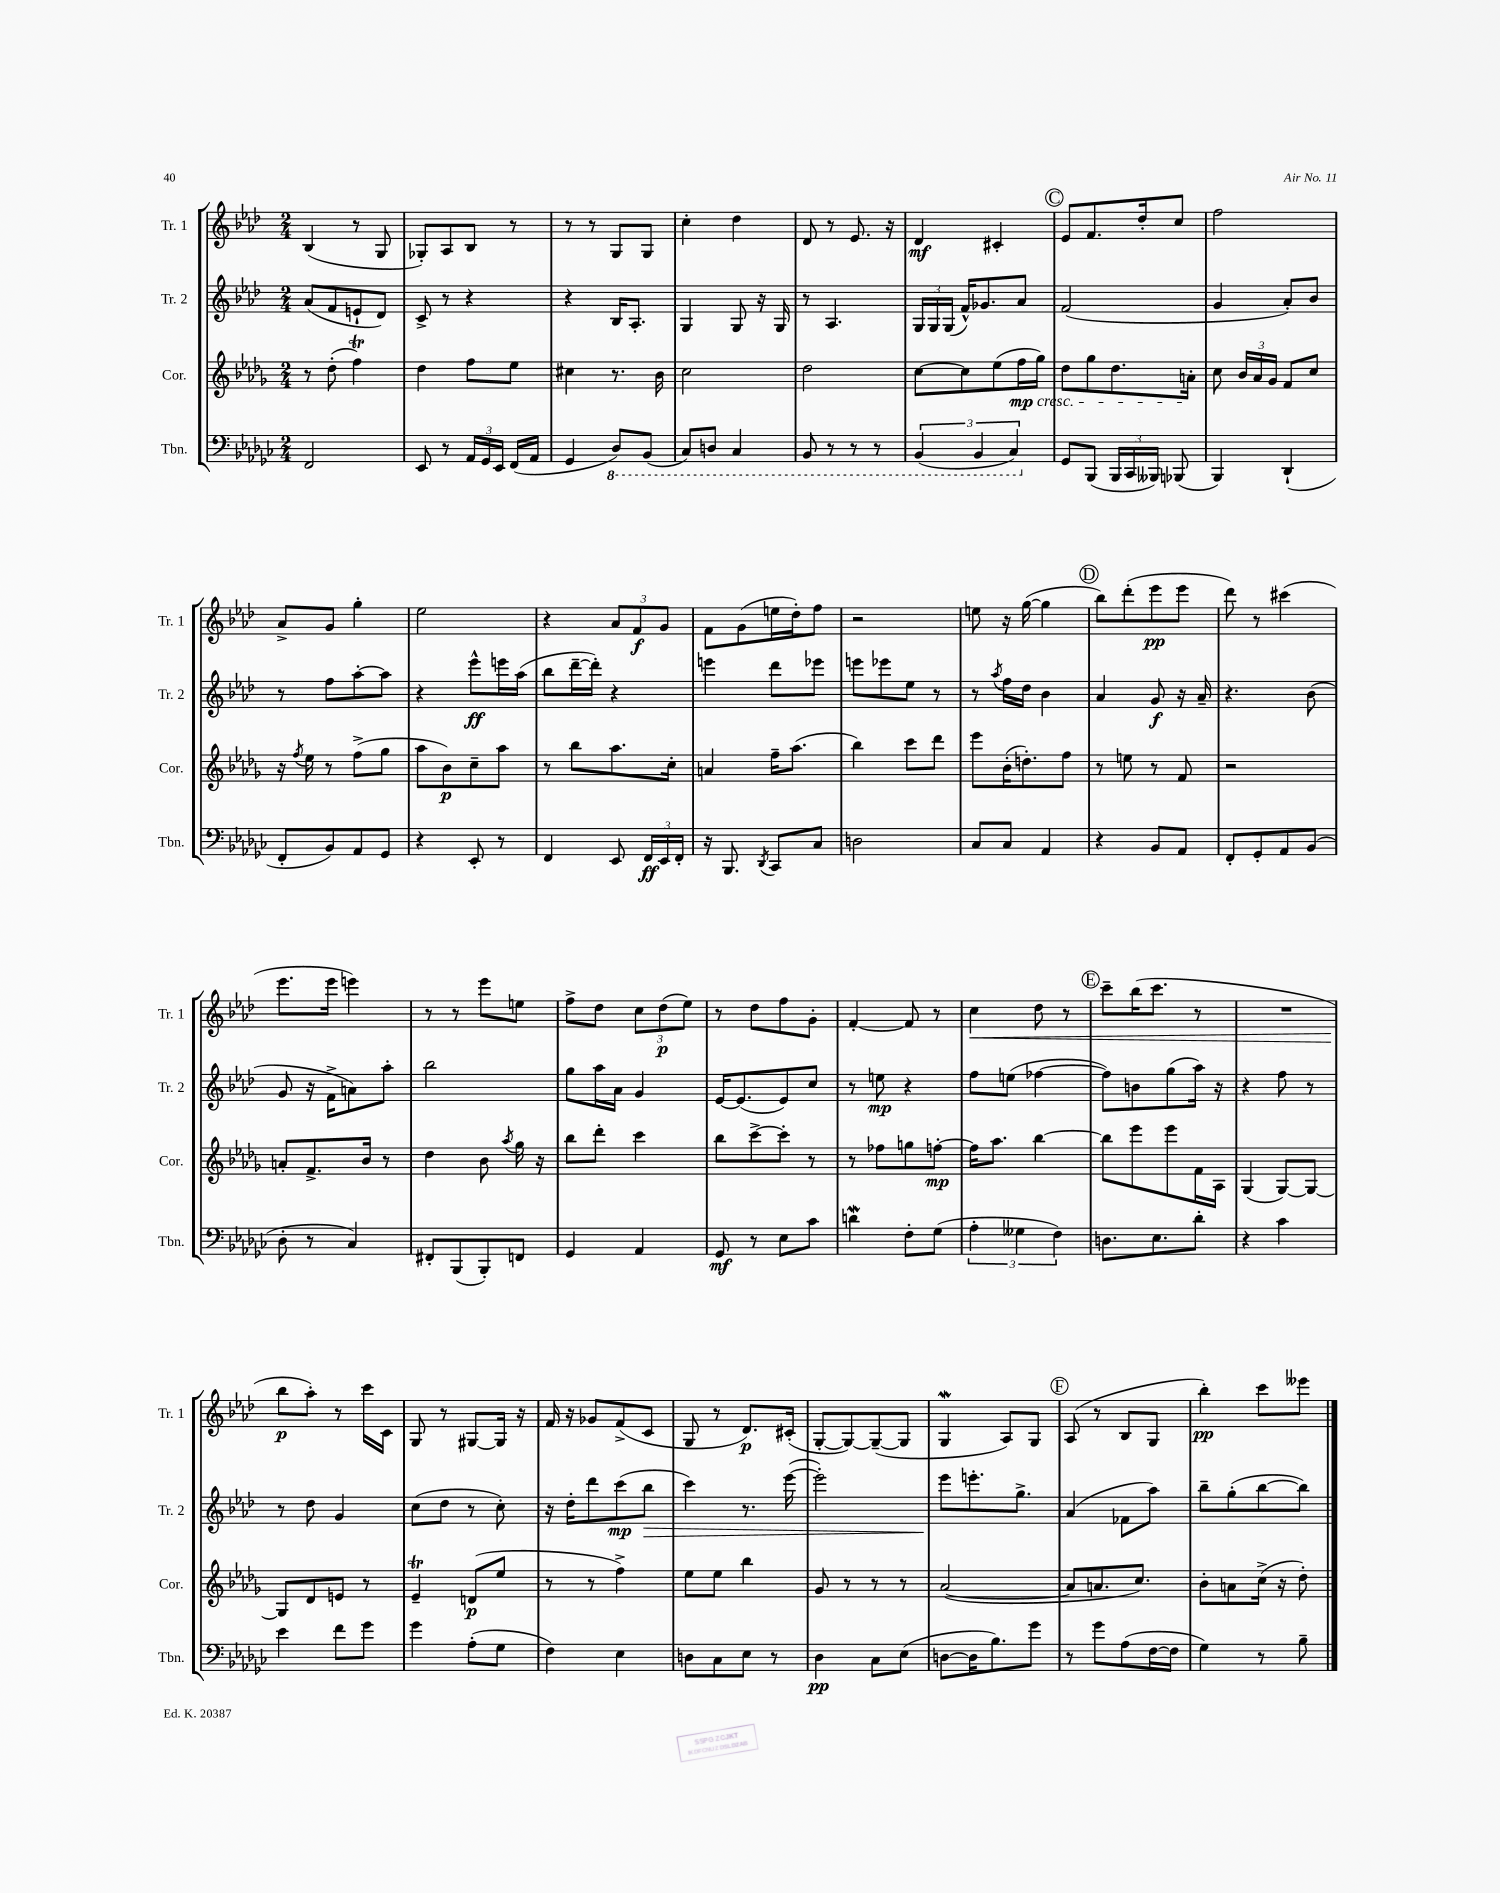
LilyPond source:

<<
\new StaffGroup <<
\new Staff = "s0" \with { instrumentName = "Tr. 1" shortInstrumentName = "Tr. 1" } {
    \clef treble \key aes \major \numericTimeSignature \time 2/4
    \autoBeamOff bes4( r8 g8 |
    ges8[-.) aes8 bes8] r8 |
    r8 r8 g8[ g8] |
    c''4-. des''4 |
    des'8 r8 ees'8. r16 |
    des'4\mf cis'4-. |
    \mark \markup { \circle "C" } ees'8[ f'8. des''16-. c''8] |
    f''2 |
    aes'8[-> g'8] g''4-. |
    ees''2 |
    r4 \tuplet 3/2 { aes'8[ f'8\f g'8] } |
    f'8[ g'8( e''16 des''16-.) f''8] |
    r2 |
    e''8 r16 g''16~( g''4 |
    \mark \markup { \circle "D" } bes''8[) des'''8-.( ees'''8\pp ees'''8] |
    des'''8) r8 cis'''4( |
    ees'''8.[ ees'''16] e'''4) |
    r8 r8 ees'''8[ e''8] |
    f''8[-> des''8] \tuplet 3/2 { c''8[ des''8\p( ees''8]) } |
    r8 des''8[ f''8 g'8]-. |
    f'4~-. f'8 r8 |
    c''4\< des''8 r8 |
    \mark \markup { \circle "E" } c'''8[-- bes''16( c'''8.] r8 |
    R2 |
    bes''8[\p\! aes''8]-.) r8 c'''16[ c'16] |
    g8 r8 gis8[~ gis16] r16 |
    f'16 r16 ges'8[ f'8->( c'8] |
    g8 r8 des'8.[\p) cis'16]-.( |
    g8[~-. g8~) g8~--( g8] |
    g4\mordent aes8[) g8] |
    \mark \markup { \circle "F" } aes8( r8 bes8[ g8] |
    bes''4-.\pp) c'''8[ eeses'''8] \bar "|." |
}
\new Staff = "s1" \with { instrumentName = "Tr. 2" shortInstrumentName = "Tr. 2" } {
    \clef treble \key aes \major \numericTimeSignature \time 2/4
    \autoBeamOff aes'8[( f'8 e'8-! des'8]) |
    c'8-> r8 r4 |
    r4 bes16[ aes8.]-. |
    g4 g8 r16 g16 |
    r8 aes4. |
    \tuplet 3/2 { g16[ g16 g16]( } f'16[-^) ges'8. aes'8] |
    \mark \markup { \circle "C" } f'2( |
    g'4 aes'8[-.) bes'8] |
    r8 f''8[ aes''8~-. aes''8] |
    r4 ees'''8[-^\ff e'''16 aes''16]( |
    bes''8[ des'''16~-- des'''16]-.) r4 |
    e'''4 des'''8[ ees'''8] |
    e'''8[ ees'''8 ees''8] r8 |
    r8 \acciaccatura { aes''8 } f''16[ des''16] bes'4 |
    \mark \markup { \circle "D" } aes'4 g'8\f r16 aes'16-- |
    r4. bes'8( |
    g'8 r16 f'16[-> a'8) aes''8]-. |
    bes''2 |
    g''8[ aes''16 aes'16] g'4 |
    ees'16[~ ees'8.( ees'8) c''8] |
    r8 e''8\mp r4 |
    f''8[ e''8]( fes''4~ |
    \mark \markup { \circle "E" } fes''8[) b'8 g''8( aes''16]) r16 |
    r4 f''8 r8 |
    r8 des''8 g'4 |
    c''8[( des''8] r8 c''8-.) |
    r16 des''16[-. des'''8 c'''8\mp( bes''8]\> |
    c'''4) r8. ees'''16~( |
    ees'''2-.) |
    ees'''8[\! e'''8.-. g''8.]-> |
    \mark \markup { \circle "F" } aes'4( fes'8[ aes''8]) |
    bes''8[-- g''8-.( bes''8~ bes''8]) \bar "|." |
}
\new Staff = "s2" \with { instrumentName = "Cor." shortInstrumentName = "Cor." } {
    \clef treble \key des \major \numericTimeSignature \time 2/4
    \autoBeamOff r8 des''8-.( f''4\trill) |
    des''4 f''8[ ees''8] |
    cis''4 r8. bes'16 |
    c''2 |
    des''2 |
    c''8[~ c''8 ees''8( f''16\mp\cresc ges''16]) |
    \mark \markup { \circle "C" } des''8[ ges''8 des''8. a'16]-.\! |
    c''8 \tuplet 3/2 { bes'16[ aes'16 ges'16] } f'8[ c''8] |
    r16 \acciaccatura { f''8 } ees''16 r8 f''8[->( ges''8] |
    aes''8[ bes'8\p) c''8-- aes''8] |
    r8 bes''8[ aes''8. c''16]-. |
    a'4 f''16[-- aes''8.]( |
    bes''4) c'''8[ des'''8] |
    ees'''8[ bes'16-.( d''8.-.) f''8] |
    \mark \markup { \circle "D" } r8 e''8 r8 f'8 |
    r2 |
    a'8[-. f'8.-> bes'16] r8 |
    des''4 bes'8 \acciaccatura { aes''8 } ges''16 r16 |
    bes''8[ des'''8]-. c'''4 |
    bes''8[ c'''8~-> c'''8]-. r8 |
    r8 fes''8[ g''8 f''8]~-.\mp |
    f''16[ aes''8.] bes''4~ |
    \mark \markup { \circle "E" } bes''8[ ees'''8 ees'''8 f'16 aes16] |
    ges4( ges8[~) ges8]~ |
    ges8[ des'8 e'8] r8 |
    ees'4--\trill d'8[\p( ees''8] |
    r8 r8 f''4->) |
    ees''8[ ees''8] bes''4 |
    ges'8 r8 r8 r8 |
    aes'2~( |
    \mark \markup { \circle "F" } aes'8[ a'8. c''8.]) |
    bes'8[-. a'8 c''16]->( r16 des''8-.) \bar "|." |
}
\new Staff = "s3" \with { instrumentName = "Tbn." shortInstrumentName = "Tbn." } {
    \clef bass \key ges \major \numericTimeSignature \time 2/4
    \autoBeamOff f,2 |
    ees,8 r8 \tuplet 3/2 { aes,16[ ges,16 ees,16] } f,16[( aes,16] |
    ges,4 \ottava #-1 des,8[) bes,,8]( |
    ces,8[) d,8] ces,4 |
    bes,,8 r8 r8 r8 |
    \tuplet 3/2 { bes,,4( bes,,4 ces,4) \ottava #0 } |
    \mark \markup { \circle "C" } ges,8[ bes,,8]( \tuplet 3/2 { bes,,16[ ces,16 beses,,16]) } bes,,8( |
    bes,,4) des,4-!( |
    f,8[-. bes,8) aes,8 ges,8] |
    r4 ees,8-. r8 |
    f,4 ees,8 \tuplet 3/2 { f,16[\ff ees,16 f,16]-. } |
    r16 bes,,8. \acciaccatura { des,8 } ces,8[ ces8] |
    d2 |
    ces8[ ces8] aes,4 |
    \mark \markup { \circle "D" } r4 bes,8[ aes,8] |
    f,8[-. ges,8-. aes,8 bes,8]( |
    des8-. r8 ces4) |
    fis,8[-. bes,,8( bes,,8-.) f,8] |
    ges,4 aes,4 |
    ges,8\mf r8 ees8[ ces'8] |
    d'4\mordent f8[-. ges8]( |
    \tuplet 3/2 { aes4-. geses4 f4) } |
    \mark \markup { \circle "E" } d8.[ ees8. des'8]-. |
    r4 ces'4 |
    ees'4 f'8[ ges'8] |
    ges'4 aes8[-.( ges8] |
    f4) ees4 |
    d8[ ces8 ees8] r8 |
    des4\pp ces8[ ees8]( |
    d8[~ d16 bes8.) ges'8] |
    \mark \markup { \circle "F" } r8 ges'8[ aes8( f16~ f16] |
    ges4) r8 bes8-- \bar "|." |
}
>>
>>
\layout { \context { \Score \remove "Bar_number_engraver" } }
